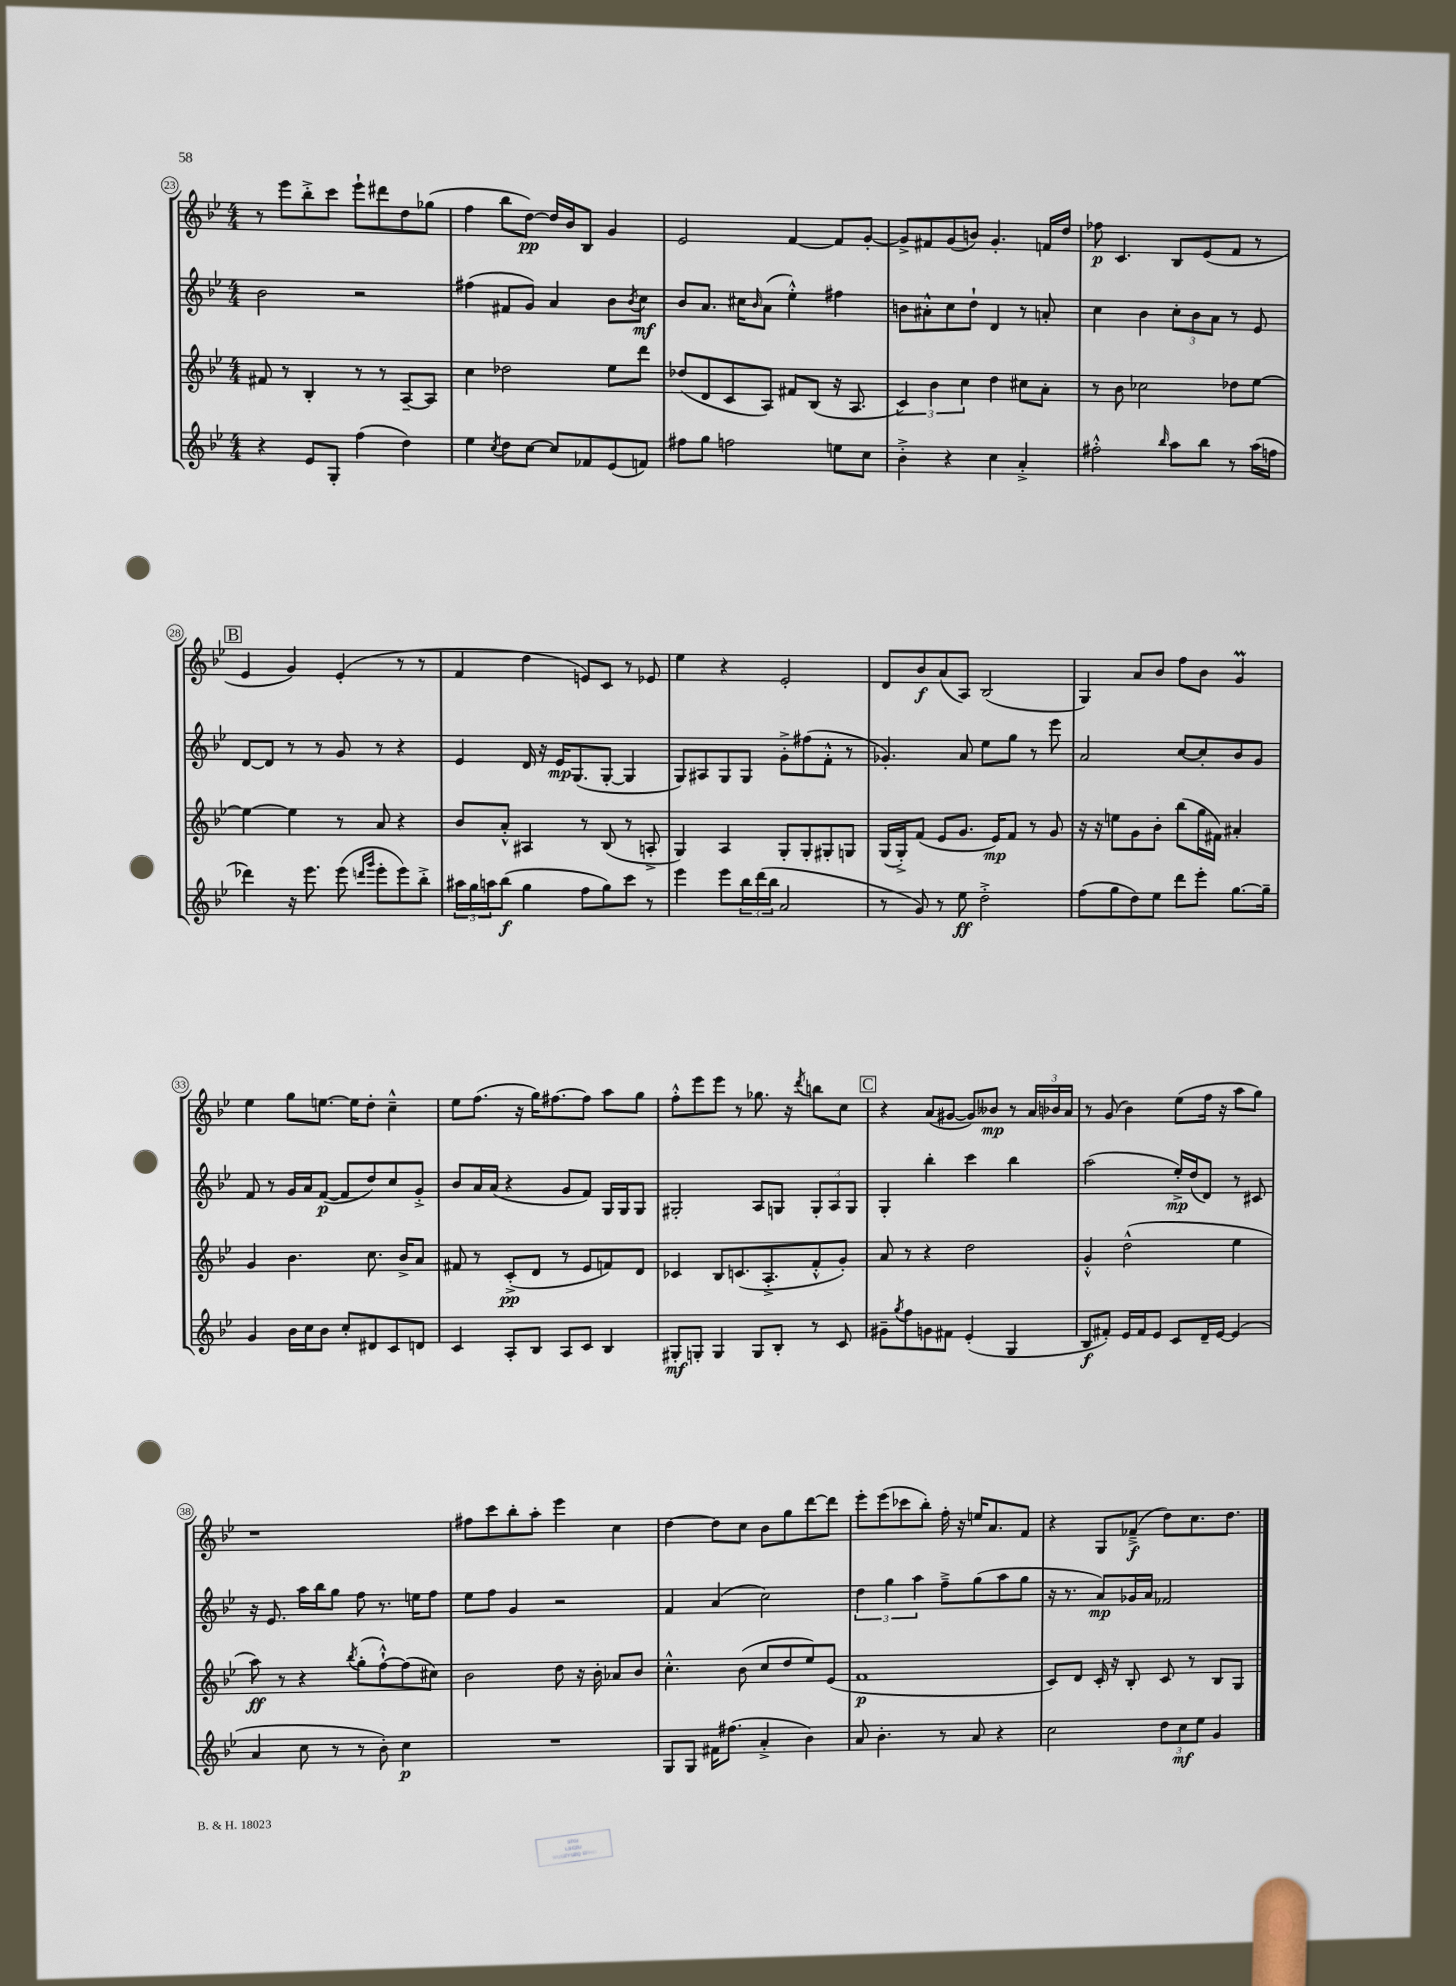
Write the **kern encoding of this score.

**kern	**kern	**kern	**kern
*staff4	*staff3	*staff2	*staff1
*clefG2	*clefG2	*clefG2	*clefG2
*k[b-e-]	*k[b-e-]	*k[b-e-]	*k[b-e-]
*M4/4	*M4/4	*M4/4	*M4/4
4r	8f#	2b-	8r
.	8r	.	8eee-
8e-	4B-'	.	8bb-'^
8G'	.	.	8ccc
(4ff	8r	2r	8eee-`
.	8r	.	8ddd#
4dd)	[8A~	.	8dd
.	8A]	.	(8gg-
=	=	=	=
4ee-	4cc	(4ff#	4ff
8qcc	.	.	.
8dd	2dd-	8f#	8bb-
[8cc	.	8g)	[8dd)
8cc]	.	4a	16dd]
.	.	.	16b-
8f-	.	.	8B-
(8e-	8ee-	8b-	4g
.	.	8qb-	.
8f)	8ddd	8cc	.
=	=	=	=
8ff#	(8dd-	8b-	2e-
8gg	8d	8.a	.
2ff	8c	.	.
.	.	16cc#	.
.	.	16qqb-	.
.	8A)	(8a	.
.	8f#	4ee-'^^)	[4f
.	(8B-	.	.
8ee	16r	4ff#	8f]
.	8.A	.	.
8cc	.	.	[8g'
=	=	=	=
4b-'^	6c)	8b	8g^]
.	.	8a#'^^	8f#
.	6b-	.	.
4r	.	8cc	(8g
.	6cc	.	.
.	.	8dd`	8b)
4cc	4dd	4d	4.g'
4a'^	8cc#	8r	.
.	8a'	8a'	16f
.	.	.	16dd
=	=	=	=
2ff#'^^	8r	4cc	8ff-
.	8b-	.	4.c
.	2cc-	4b-	.
16qqbb-	.	.	.
8aa	.	12cc'	8B-
.	.	12b-	.
8bb-	.	.	(8e-
.	.	12a	.
8r	8dd-	8r	8f
(16aa	[8ee-	8e-	8r
16ff	.	.	.
=	=	=	=
4ddd-)	4ee-_	[8d	4e-
.	.	8d]	.
16r	4ee-]	8r	4g)
8.eee-	.	.	.
.	.	8r	.
(8eee-	8r	8g	(4e-'
16qqddd	.	.	.
16qqggg	.	.	.
8eee-'	8a	8r	.
8eee-)	4r	4r	8r
8bb-'^	.	.	8r
=	=	=	=
24aa#	8b-	4e-	4f
24gg	.	.	.
24aa	.	.	.
(8bb-	8a'^^	.	.
4gg	4A#	16d	4dd
.	.	16r	.
.	.	16e-	.
.	.	(8.G	.
8ff	8r	.	8e)
8gg)	(8B-	[8G'	8c
8ccc	8r	4G]	8r
8r	8A'^	.	8e-
=	=	=	=
4eee-	4G)	8G)	4ee-
.	.	8A#	.
8eee-	4A	8G	4r
24bb-	.	8G	.
(24ddd	.	.	.
24bb-	.	.	.
2a	8G'	8g'^	2e-'
.	8G'	(8ff#	.
.	8G#'	8f'^^	.
.	8G	8r	.
=	=	=	=
8r	(16G	4.g-')	8d
.	16G'^)	.	.
8g)	(8f	.	8b-
8r	8e-	.	(8a
8ee-	8.g	8a	8A)
2dd'^	.	8ee-	(2B-
.	16e-)	.	.
.	8f	8gg	.
.	8r	8r	.
.	8g	8eee-	.
=	=	=	=
(8ff	16r	2a	4G)
.	16r	.	.
8gg	8ee	.	.
8dd)	8g	.	8a
8ee-	8b-'	.	8b-
8ddd	(8bb-	[8cc	8ff
8eee-'	16gg	8cc']	8b-
.	16f#)	.	.
[8.gg	4a#'	8b-	4g
.	.	8g	.
16gg~]	.	.	.
=	=	=	=
4g	4g	8f	4ee-
.	.	8r	.
16b-	4.b-	16g	8gg
16cc	.	16a	.
8b-	.	([8f	[8.ee
8cc'	.	8f]	.
.	.	.	16ee]
8d#	8.cc	8dd)	8dd'
8c	.	8cc	4cc~^^
.	16b-^	.	.
8d	8a	8g'^	.
=	=	=	=
4c	8f#	8b-	8ee-
.	8r	16a	(8.ff
.	.	(16a	.
8A'	(8c'^	4r	.
.	.	.	16r
8B-	8d	.	16gg)
.	.	.	[8.ff#
8A	8r	8g	.
8c	8e-	8f)	8ff#]
4B-	8f)	16G	8aa
.	.	16G	.
.	8d	8G	8gg
=	=	=	=
8G#'	4c-	2G#'	8ff'^^
8G'	.	.	8eee-
4G	8B-	.	8eee-
.	(8.c	.	8r
8G	.	8A	8.gg-
.	8.A'^	.	.
8B-'	.	8G	.
.	.	.	16r
.	.	.	8qddd
8r	8f'^^	12G'	8bb
.	.	12A	.
8c	8g')	.	8cc
.	.	12G	.
=	=	=	=
8g#~	8a	4G'	4r
8qgg	.	.	.
8ff	8r	.	.
8g	4r	4bb-'	(8a
8f#	.	.	[8g#
(4e-'	2dd	4ccc	8g#])
.	.	.	8b--
4G	.	4bb-	8r
.	.	.	24a
.	.	.	24b-
.	.	.	24a
=	=	=	=
8B-	4g'^^	(2aa	8r
8f#')	.	.	(8g
16e-	(2dd^^	.	4b-)
16f#	.	.	.
8e-	.	.	.
8c	.	16ee-'^)	(8ee-
.	.	(16dd	.
16d~	.	8d)	16ff
[16e-	.	.	16r
(4e-]	4ee-	8r	8aa
.	.	8c#	8gg)
=	=	=	=
4a	8aa)	16r	1r
.	.	8.e-	.
.	8r	.	.
8cc	4r	16aa	.
.	.	16bb-	.
8r	.	8gg	.
.	8qbb-	.	.
8r	(8gg'	8ff	.
8b-')	[8ff`^^)	8.r	.
4cc	(8ff]	.	.
.	.	16ee	.
.	8cc#)	8ff	.
=	=	=	=
1r	2b-	8ee-	8ff#
.	.	8ff	8ccc
.	.	4g	8bb-'
.	.	.	8aa'
.	8dd	2r	4eee-
.	16r	.	.
.	16b-'	.	.
.	8a-	.	4cc
.	8b-	.	.
=	=	=	=
8G	4.cc'^^	4f	[4dd
8G	.	.	.
16f#	.	(4a	8dd]
(8.ff#	.	.	.
.	(8b-	.	8cc
4a'^	8cc	2cc)	8b-
.	8dd	.	8gg
4b-)	8ee-)	.	[8ddd
.	(8e-	.	8ddd]
=	=	=	=
8a	1f	6dd	8eee-'
4.b-'	.	.	(8eee-
.	.	6gg	.
.	.	.	8ccc-
.	.	6aa	.
.	.	.	8bb-')
8r	.	8ff~^	16ff'
.	.	.	16r
8a	.	(8gg	16ee
.	.	.	8.a
4r	.	8aa	.
.	.	8gg	8f
=	=	=	=
2cc	8c)	16r	4r
.	.	8.r	.
.	8d	.	.
.	16c'	8a)	8G
.	16r	.	.
.	8B-'	16g-	(8f-~^
.	.	16a	.
12dd	8c	2f-	8dd)
12cc	.	.	.
.	8r	.	8.cc
12ee-	.	.	.
4g	8B-	.	.
.	.	.	8.dd
.	8G	.	.
==	==	==	==
*-	*-	*-	*-
